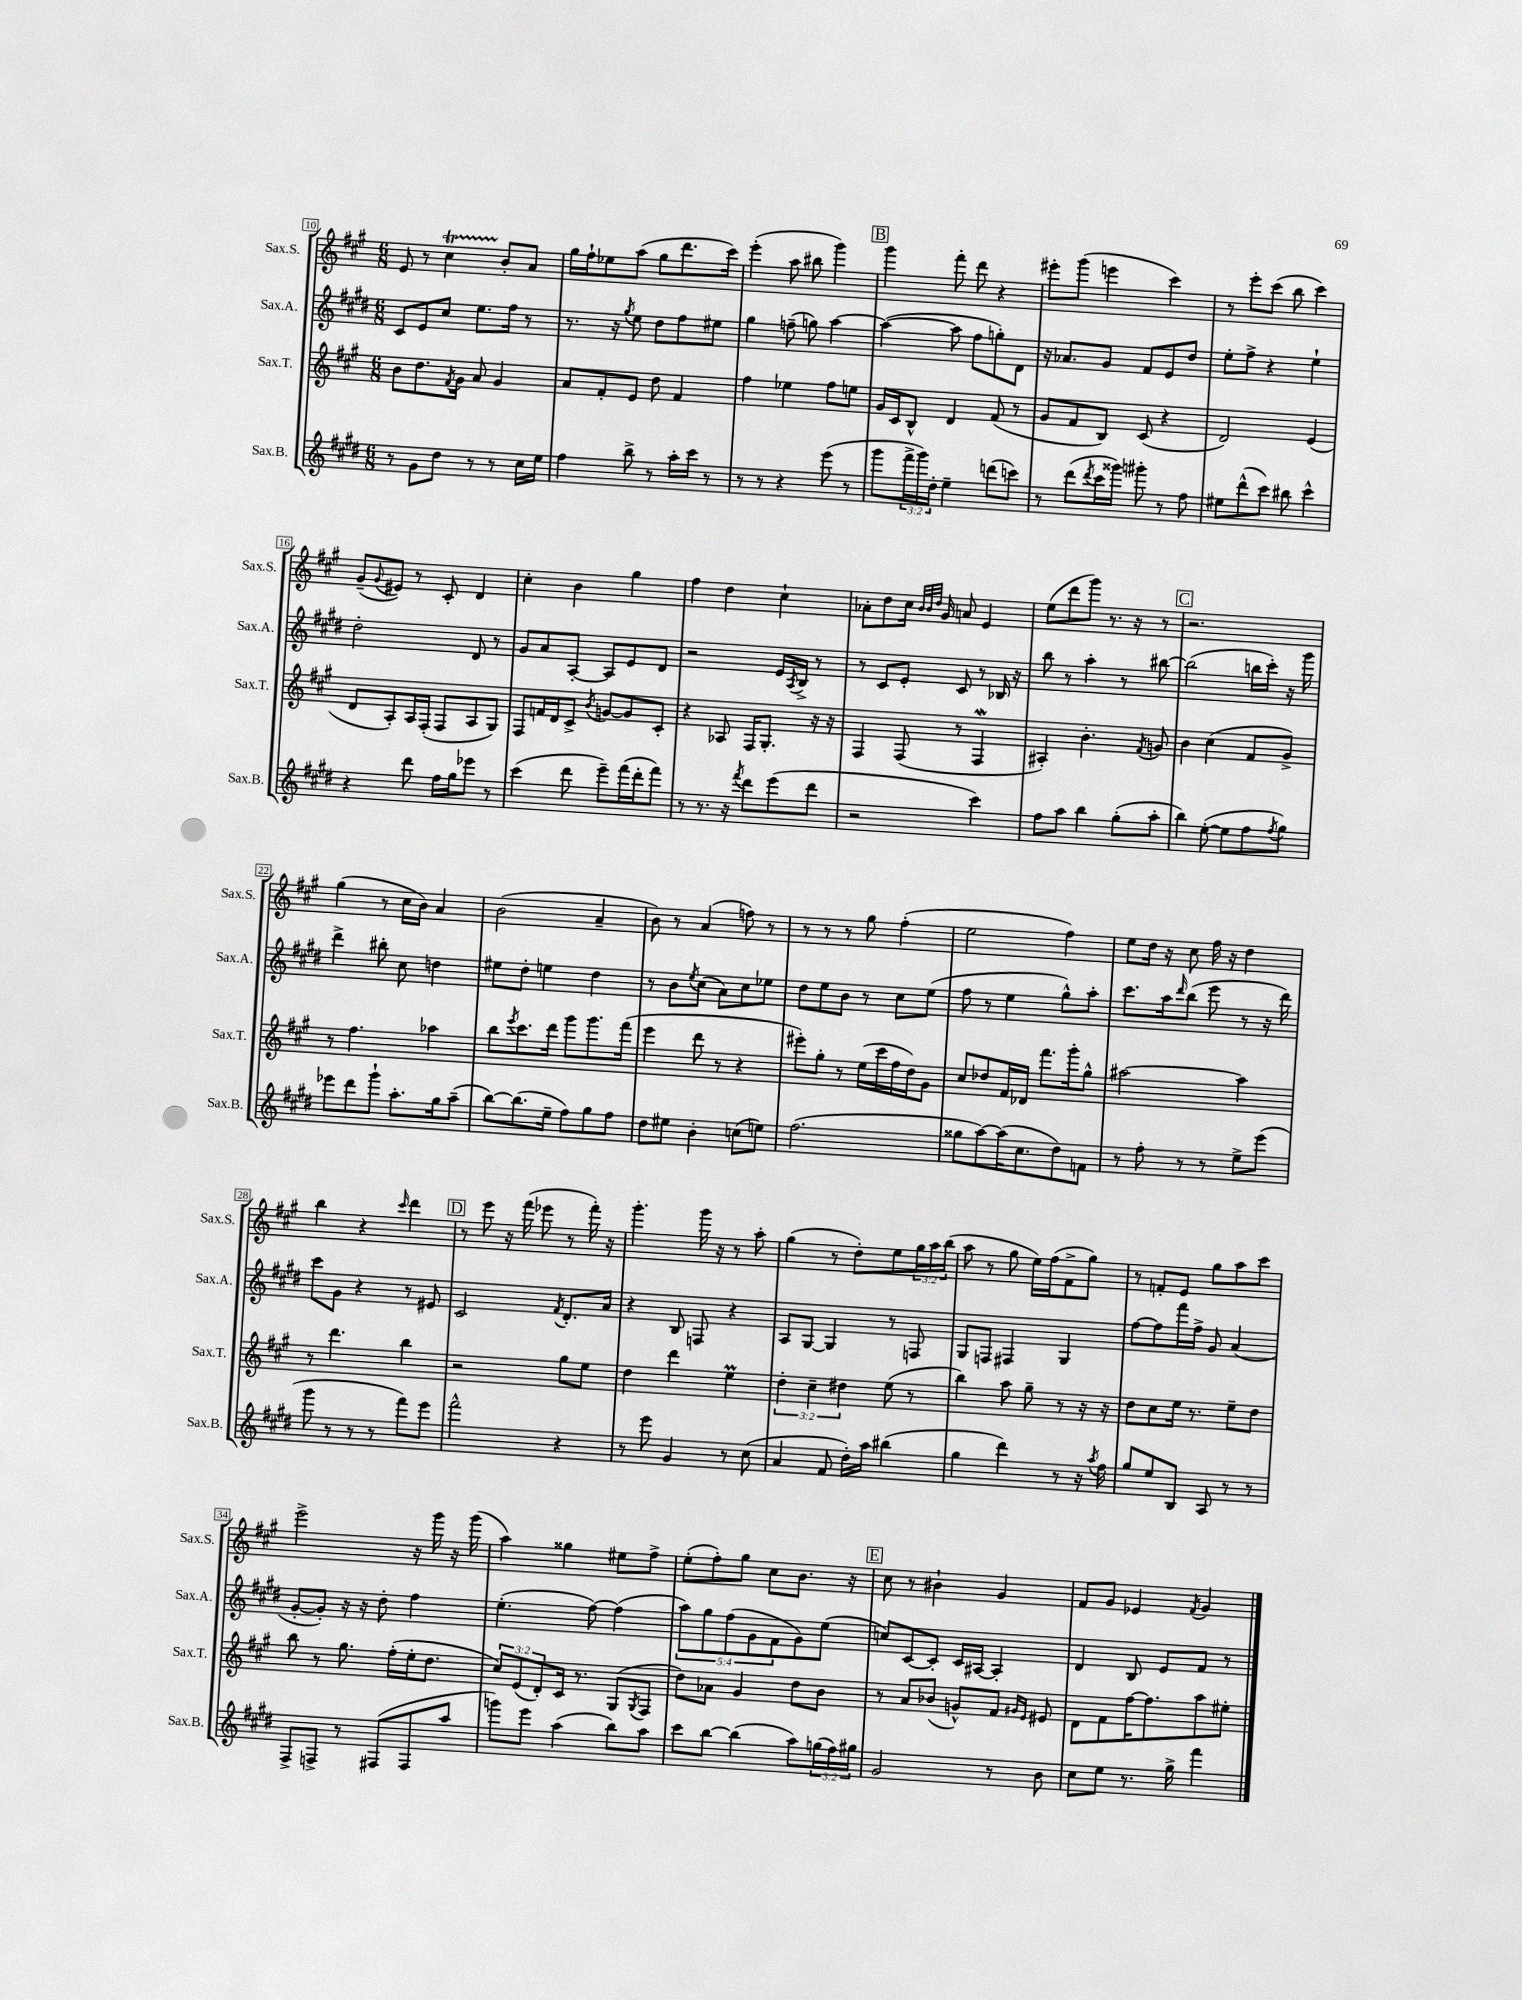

**kern	**kern	**kern	**kern
*part4	*part3	*part2	*part1
*staff4	*staff3	*staff2	*staff1
*I"Sax.B.	*I"Sax.T.	*I"Sax.A.	*I"Sax.S.
*I'Sax.B.	*I'Sax.T.	*I'Sax.A.	*I'Sax.S.
*clefG2	*clefG2	*clefG2	*clefG2
*k[f#c#g#d#]	*k[f#c#g#]	*k[f#c#g#d#]	*k[f#c#g#]
*M6/8	*M6/8	*M6/8	*M6/8
=10	=10	=10	=10
8r	8b\L	8c#/L	8e/
8g#\L	8.dd\	8e/	8r
8dd#\J	.	8cc#/J	4cc#t\
.	8qf#/	.	.
.	16g#\Jk	.	.
8r	8a/	8.ee\L	.
8r	4g#/	.	8b'/L
.	.	16ff#\Jk	.
16cc#\LL	.	8r	8a/J
16ee\JJ	.	.	.
=11	=11	=11	=11
4ff#\	8a/L	8.r	16gg#\LL
.	.	.	16ff#`\J
.	8f#'/	.	8ee-X\
.	.	16r	.
.	.	8qgg#/	.
8bb^\	8e/J	8ee\	(8aa\J
8r	8dd\	8dd#\L	8gg#\L
16aa'\LL	4f#/	8ff#\	8.ddd\
16ccc#\JJ	.	.	.
8r	.	8ee#X\J	.
.	.	.	16ccc#\Jk)
=12	=12	=12	=12
8r	4ff#\	4gg#\	(4eee'\
8r	.	.	.
4r	4ee-X\	(8ffn~\	8aa\
.	.	8ggn\)	8bb#X\
(8eee\	8ff#\L	[4aa\	4ggg#\)
8r	8een\J	.	.
!!LO:REH:place=s1:t=B
=13	=13	=13	=13
8ggg#\L	16g#/LL	(4aa\_	4ggg#\
.	16c#/J	.	.
24fff#^\L	8B^^/J	.	.
24ggg#\)	.	.	.
24dd#'\JJ	.	.	.
4ee~\	4d/	8aa\]	8fff#'\
.	.	8ff#\L	8ddd\
(8dddn\L	(8f#/	8ggn'\)	4r
8cccn\J)	8r	8d#\J	.
=14	=14	=14	=14
8r	8g#/L	16r	8eee#X'\L
.	.	8.a-X/L	.
(8ddd#\L	8f#/	.	(8ggg#\J
8qddd#/	.	.	.
16ccc#\L	8B/J)	8g#/J	4eeen\
16ggg##X\JJ)	.	.	.
8ggg#X'\	(8c#/	8f#/L	.
8r	4r	8e/	4ccc#\)
8ff#\	.	8dd#/J	.
=15	=15	=15	=15
8ee#X\L	2d/)	8ee'\L	8r
(8ddd#^^\	.	8ff#^\J	8eee'\L
8ccc#\J)	.	4r	(8ccc#\J
8bb#X\	.	.	8bb\
4ccc#^^\	(4e/	4ee`\	4ccc#\)
!!LO:LB:g=z
=16	=16	=16	=16
4r	8d/L	2dd#'\	(8g#~/L
.	.	.	8qqg#/
.	8A'/)	.	8e#X/J)
8ddd#\	16A/L	.	8r
.	(16F#'/JJ	.	.
16ff#\LL	8F#/L	.	8c#'/
16gg#\J	.	.	.
8eee-X\J	8A/	8d#/	4d/
8r	8G#/J)	8r	.
=17	=17	=17	=17
(4ccc#\	8F#/L	8g#/L	4cc#'\
.	16fn/L	8a/	.
.	16d/J	.	.
8ddd#\	8c#^/J	[8A'/J	4b\
.	8qb/	.	.
8eee~\L)	[8gn/L	8A/L]	.
(16fff#\L	8g/]	8e/	4gg#\
16ddd#'\J	.	.	.
8fff#\J)	8c#'/J	8d#/J	.
=18	=18	=18	=18
8r	4r	2r	4ff#\
8.r	.	.	.
.	8A-X/	.	4dd\
16r	.	.	.
8qfff#/	.	.	.
8ddd#\L	16F#/KL	.	.
.	8.G#'/J	.	.
(8eee\	.	16e/LL	4cc#`\
.	.	8qA/	.
.	.	16B^/JJ	.
8ddd#\J	16r	8r	.
.	16r	.	.
=19	=19	=19	=19
2r	4F#/	8r	8a-X'\L
.	.	8c#/L	8dd\
.	(8F#/	8e'/J	16cc#\Jk
.	.	.	32qqb/LLL
.	.	.	32qqb/
.	.	.	32qqdd/JJJ
.	.	.	16g#/
.	8r	8c#/	8an/
4ccc#\)	4F#W/	8r	4e/
.	.	16B-X/	.
.	.	16r	.
=20	=20	=20	=20
8ff#\L	4A#X'/)	8bb\	(8ee\L
8aa\J	.	8r	8ddd\
4bb\	4.b'\	4aa'\	8ggg#\J)
.	.	.	8.r
(8gg#'\L	.	8r	.
.	.	.	16r
.	8qf#/	.	.
8aa'\J	8gn/	[8bb#X\	8r
!!LO:REH:place=s1:t=C
=21	=21	=21	=21
4bb\)	4b\	(2bb#\]	2.r
([8ee'\	(4cc#\	.	.
8ee\L]	.	.	.
8ff#\	8f#/L	16bbn\LL	.
.	.	16ccc#'\JJ)	.
8qff#/	.	.	.
8gg#\J)	8g#^/J)	16r	.
.	.	16ggg#\	.
!!LO:LB:g=z
=22	=22	=22	=22
8eee-X\L	8r	4ddd#^\	(4gg#\
8ddd#\	4.ff#\	.	.
8ggg#`\J	.	8bb#X'\	8r
8.aa'\L	.	8cc#\	16cc#\LL
.	.	.	16b\JJ)
.	4aa-X\	4ddn\	4a/
16gg#\k	.	.	.
(8aa~\J	.	.	.
=23	=23	=23	=23
[8bb\L)	8bb\L	8ee#X\L	(2b\
.	8qeee/	.	.
(8.bb\]	8.ccc#\	8dd#'\J	.
.	.	4een\	.
16ee~\Jk	16ddd\Jk	.	.
8ff#\L)	8ggg#\L	.	.
8gg#\	8.ggg#\	4dd#\	4a~/
8ff#\J	.	.	.
.	(16fff#\Jk	.	.
=24	=24	=24	=24
8dd#\L	4eee\	8r	8b\)
8ee#X\J	.	8b\L	8r
.	.	8qee/	.
4b'\	8ddd\	(8cc#\J	(4a/
.	8r	8a\L)	.
(8ccn\L	4r	8cc#\	8ffn\)
8een\J)	.	8ee-X\J	8r
=25	=25	=25	=25
(2.ff#\	8eee#X'\L)	8dd#\L	8r
.	8gg#'\J	8ee\	8r
.	8r	8b\J	8r
.	(16ee\LL	8r	8gg#\
.	16ccc#\	.	.
.	16ff#\	8cc#\L	(4ff#'\
.	16dd\J)	.	.
.	8g#\J	(8ee\J	.
=26	=26	=26	=26
8gg##X\L	8cc#/L	8ff#\	2ee\
[8aa\)	8dd-X/	8r	.
(16aa\K]	16f#/L	4ee\	.
8.cc#\	16d-X/JJ	.	.
.	8.fff#\L	.	.
8dd#\)	.	8gg#^^\L)	4ff#\)
.	16ggg#'\k	.	.
8fn\J	8gg#^^\J	8aa'\J	.
=27	=27	=27	=27
8r	[2aa#X\	8.ccc#\L	8ee\L
8ff#'\	.	.	16dd\Jk
.	.	16aa\k	16r
.	.	16qqddd#/	.
8r	.	(8bb\J	8cc#\
8r	.	8eee\	16ff#\
.	.	.	16r
8ee^\L	4aa#\]	8r	4dd\
(8eee\J	.	16r	.
.	.	16ddd#\)	.
!!LO:LB:g=z
=28	=28	=28	=28
8ggg#\	8r	8ccc#\L	4bb\
8r	4.ddd\	8g#\J	.
8r	.	4r	4r
8r	.	.	.
.	.	.	16qqccc#/
8fff#\L)	4bb\	8r	4ddd\
8eee\J	.	8e#X/	.
!!LO:REH:place=s1:t=D
=29	=29	=29	=29
2fff#^^\	2r	2c#/	8r
.	.	.	8eee\
.	.	.	16r
.	.	.	(16fff#\
.	.	.	8eee-X\
.	.	8qf#/	.
4r	8gg#\L	8.d#'/L	8r
.	8ee\J	.	16fff#'\)
.	.	16a/Jk	16r
=30	=30	=30	=30
8r	4dd\	4r	4.ggg#'\
8eee\	.	.	.
4g#/	4ddd\	8B/	.
.	.	8Fn/	16ggg#\
.	.	.	16r
8r	4eeM\	4r	8r
(8cc#\	.	.	8aa'\
=31	=31	=31	=31
4a/	6dd'\	8A/L	(4gg#\
.	.	[8G#/J	.
.	6cc#~\	.	.
8f#/	.	4G#/]	8r
.	6dd#X\	.	.
16dd#'\LL)	.	.	8dd'\L)
16aa\JJ	.	.	.
(4bb#X\	(8ee\	8r	8ee\
.	8r	8Fn/	24gg#\L
.	.	.	24aa\
.	.	.	(24bb\JJ
=32	=32	=32	=32
4gg#\	4bb\)	8G#/L	8aa\
.	.	8Fn/J	8r
4ddd#\)	8aa\	4F#X/	8gg#\
.	8gg#~\	.	16ee\LL)
.	.	.	(16ff#\J
8r	8r	4G#/	8f#^\
16r	16r	.	8gg#\J)
8qaa/	.	.	.
16ff#\	16r	.	.
=33	=33	=33	=33
8gg#/L	8dd\L	[8ff#\L	8r
8ee/	8cc#\	8ff#\]	8fn'/L
8B/J	16ee\Jk	16fff#\L	8e/J
.	8.r	16ff#^\JJ	.
8A/	.	8g#/	8gg#\L
8r	8ee~\L	(4a/	8aa\
8r	8dd\J	.	8ccc#\J
!!LO:LB:g=z
=34	=34	=34	=34
8F#^/L	8bb\	[8g#'/L	2eee^\
8Fn^/J	8r	8g#'/J])	.
8r	8.gg#\	16r	.
.	.	16r	.
(8F#X/L	.	8dd#'\	.
.	(16ff#'\LL	.	.
8F#/	16ee'\J	4ff#\	16r
.	8.dd\J	.	16ggg#\
8aa/J	.	.	16r
.	.	.	(16ggg#\
=35	=35	=35	=35
8gggn\L)	12cc#/L)	(4.ee'\	4aa\)
.	(12e/	.	.
8eee\J	.	.	.
.	12d'/)	.	.
(4aa\	16c#/Jk	.	4gg##X\
.	8.r	.	.
.	.	[8ff#\)	.
8bb\L)	(8G#/L	(4ff#\]	8ee#X\L
.	8qG#/	.	.
8aa\J	8F#/J	.	8ff#^\J
=36	=36	=36	=36
8ccc#\L	8dd\L)	10aa\L)	(8ee'\L
.	.	10gg#\	.
[8bb\J	8a-X\J	.	8ff#'\)
.	.	(10ff#\	.
(4bb\]	4g#/	.	8gg#\J
.	.	10g#\	.
.	.	.	8cc#\L
.	.	10f#\	.
8aa\L)	8dd\L	8g#\)	8.b\J
(24ggn\L	8b\J	(8ee\J	.
24ff#\)	.	.	.
.	.	.	16r
24gg#X\JJ	.	.	.
!!LO:REH:place=s1:t=E
=37	=37	=37	=37
2g#/	8r	8ccn/L)	8cc#\
.	8a/L	[8c#/	8r
.	(8b-X/J	8c#'/J]	4b#X`\
.	8gn^^/L)	16c#/LL	.
.	.	[16A#X/JJ	.
8r	8f#/J	4A#'/]	4g#/
.	16qqg#X/LL	.	.
.	16qqe/JJ	.	.
8b\	8e#X/	.	.
=38	=38	=38	=38
8cc#\L	8d\L	4d#/	8f#/L
8ee\J	8f#\	.	8g#/J
8.r	[16ff#\K	8B/	4e-X/
.	8.ff#\]	.	.
.	.	8e/L	.
16gg#^\	.	.	.
.	.	.	8qf#/
4fff#\	8aa\	8f#/J	4g#/
.	8ee#X'\J	8r	.
==	==	==	==
*-	*-	*-	*-
